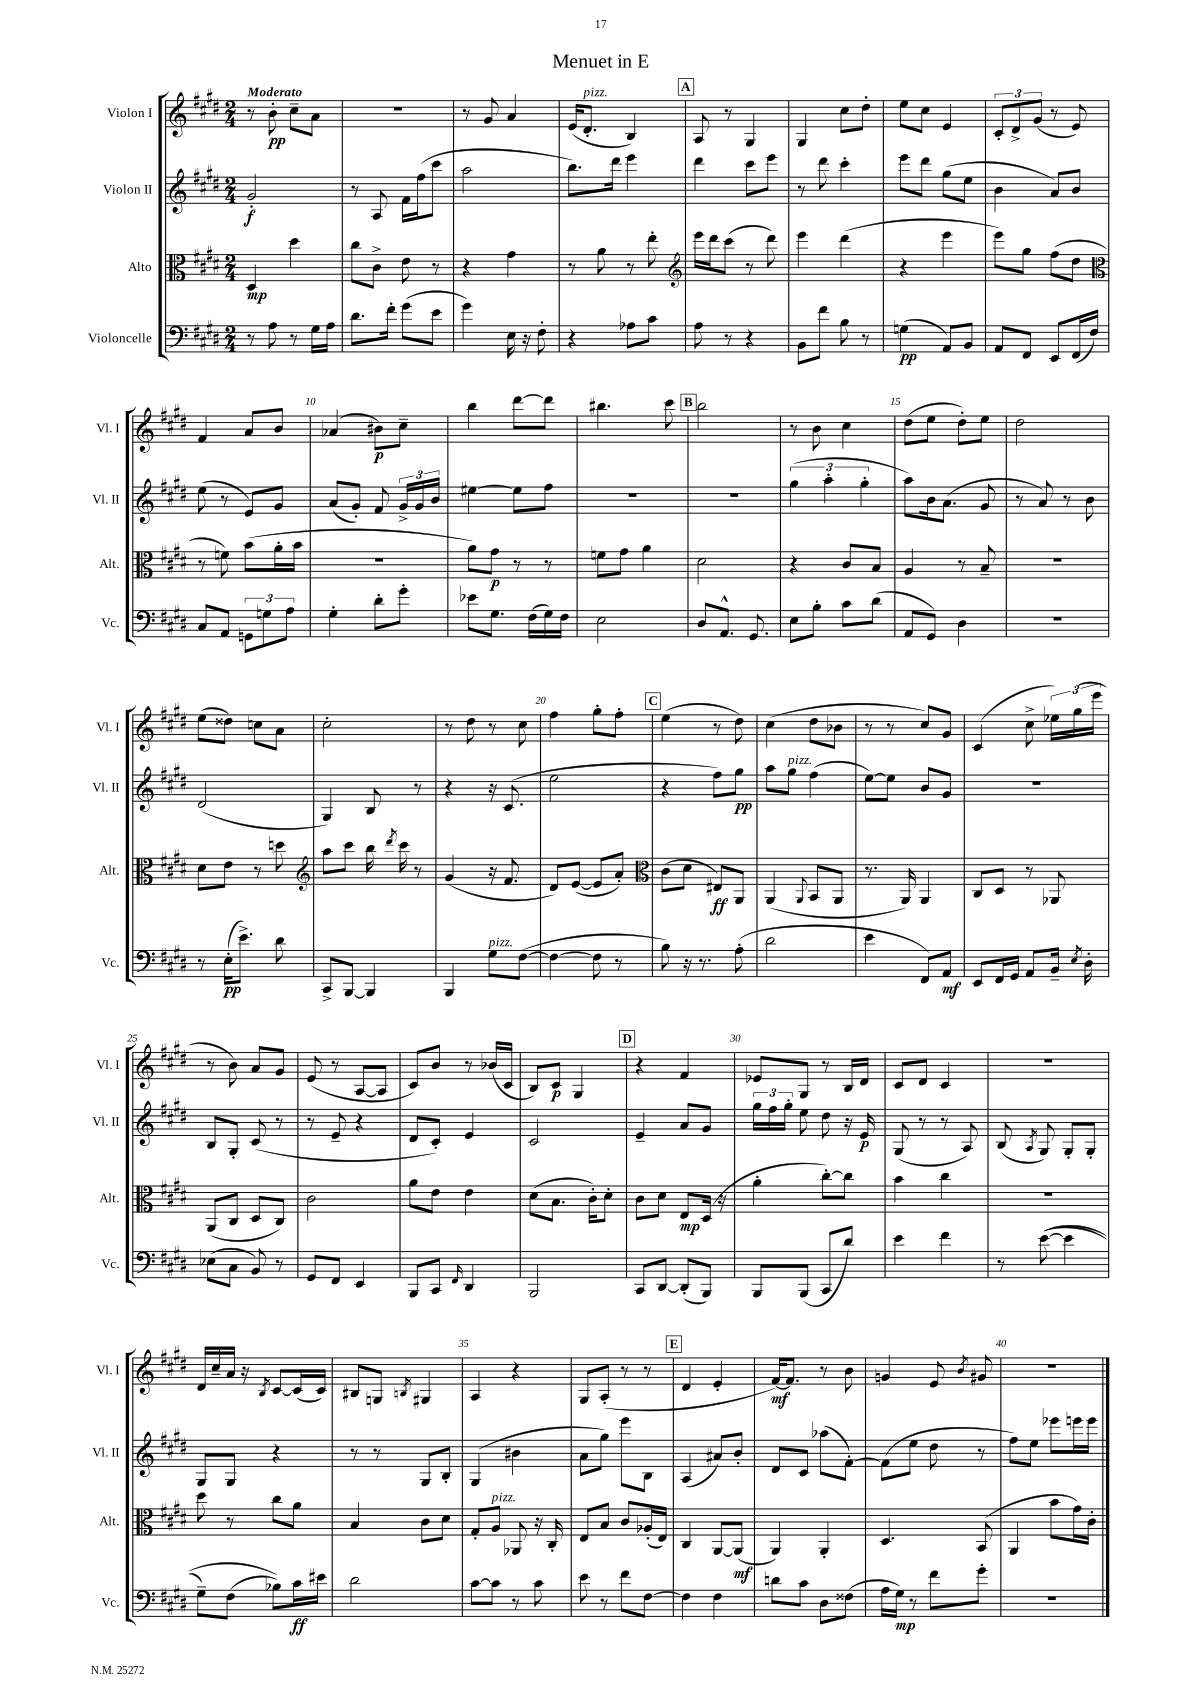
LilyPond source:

\header { title = "Menuet in E" }
<<
\new StaffGroup <<
\new Staff = "s0" \with { instrumentName = "Violon I" shortInstrumentName = "Vl. I" } {
    \clef treble \key e \major \numericTimeSignature \time 2/4 \tempo "Moderato"
    \autoBeamOff r8 b'8-.\pp cis''8[-- a'8] |
    r2 |
    r8 gis'8 a'4 |
    e'16[( dis'8.]-.^\markup { \italic "pizz." } b4) |
    \mark \markup { \box "A" } a8 r8 gis4 |
    gis4 cis''8[ dis''8]-. |
    e''8[ cis''8] e'4 |
    \tuplet 3/2 { cis'8[-. dis'8-> gis'8]( } r8 e'8) |
    fis'4 a'8[ b'8] |
    aes'4( bis'8[\p) cis''8]-- |
    b''4 dis'''8[~ dis'''8] |
    bis''4. cis'''8 |
    \mark \markup { \box "B" } b''2 |
    r8 b'8 cis''4 |
    dis''8[( e''8] dis''8[-.) e''8] |
    dis''2 |
    e''8[( disis''8]) c''8[ a'8] |
    cis''2-. |
    r8 dis''8 r8 cis''8 |
    fis''4 gis''8[-. fis''8]-. |
    \mark \markup { \box "C" } e''4( r8 dis''8) |
    cis''4( dis''8[ bes'8] |
    r8 r8 cis''8[) gis'8] |
    cis'4( cis''8-> \tuplet 3/2 { ees''16[) gis''16( e'''16] } |
    r8 b'8) a'8[ gis'8] |
    e'8( r8 a8[~ a8] |
    cis'8[) b'8] r8 bes'16[( cis'16] |
    b8[) cis'8]\p gis4 |
    \mark \markup { \box "D" } r4 fis'4 |
    ees'8[ gis8] r8 b16[ dis'16] |
    cis'8[ dis'8] cis'4 |
    r2 |
    dis'16[ cis''16-- a'16] r16 \acciaccatura { b8 } cis'8[~ cis'16( cis'16]) |
    bis8[ g8] \acciaccatura { b8 } gis4 |
    a4 r4 |
    gis8[ a8]-.( r8 r8 |
    \mark \markup { \box "E" } dis'4 e'4-. |
    fis'16[~\mf) fis'8.] r8 b'8 |
    g'4 e'8 \acciaccatura { b'8 } gis'8 |
    r2 \bar "|." |
}
\new Staff = "s1" \with { instrumentName = "Violon II" shortInstrumentName = "Vl. II" } {
    \clef treble \key e \major \numericTimeSignature \time 2/4
    \autoBeamOff gis'2-.\f |
    r8 a8 fis'16[ fis''16( cis'''8] |
    a''2 |
    b''8.[) dis'''16] e'''4 |
    \mark \markup { \box "A" } dis'''4 cis'''8[ e'''8] |
    r8 dis'''8 cis'''4-. |
    e'''8[ dis'''8] gis''8[( e''8] |
    b'4 a'8[) b'8] |
    e''8( r8 e'8[) gis'8] |
    a'8[( gis'8]-.) fis'8 \tuplet 3/2 { gis'16[-> gis'16 b'16] } |
    eis''4~ eis''8[ fis''8] |
    R2 |
    \mark \markup { \box "B" } R2 |
    \tuplet 3/2 { gis''4( a''4-. gis''4-. } |
    a''8[) b'16 a'8.]( gis'8 |
    r8 a'8) r8 b'8 |
    dis'2( |
    gis4) b8 r8 |
    r4 r16 cis'8.( |
    e''2 |
    \mark \markup { \box "C" } r4 fis''8[) gis''8]\pp |
    a''8[ gis''8]^\markup { \italic "pizz." } fis''4( |
    e''8[~) e''8] b'8[ gis'8] |
    r2 |
    b8[ gis8]-. cis'8( r8 |
    r8 e'8-- r4 |
    dis'8[ cis'8]-.) e'4 |
    cis'2 |
    \mark \markup { \box "D" } e'4-- a'8[ gis'8] |
    \tuplet 3/2 { gis''16[ fis''16 gis''16]-. } e''8 dis''8 r16 e'16\p |
    gis8( r8 r8 a8) |
    b8( \acciaccatura { a8 } gis8) gis8[-. gis8]-. |
    gis8[ gis8] r4 |
    r8 r8 gis8[ b8]-. |
    gis4( bis'4 |
    a'8[ gis''8]) e'''8[ b8] |
    \mark \markup { \box "E" } a4( ais'8[) b'8]-. |
    dis'8[ cis'8] aes''8[( fis'8]~-.) |
    fis'8[( e''8] dis''8 r8 |
    fis''8[) e''8] ees'''8[ e'''16 e'''16] \bar "|." |
}
\new Staff = "s2" \with { instrumentName = "Alto" shortInstrumentName = "Alt." } {
    \clef alto \key e \major \numericTimeSignature \time 2/4
    \autoBeamOff dis4\mp dis''4 |
    cis''8[ cis'8]-> e'8 r8 |
    r4 gis'4 |
    r8 a'8 r8 e''8-. |
    \mark \markup { \box "A" } \clef treble e'''16[ dis'''16 cis'''8]( r8 dis'''8) |
    e'''4 dis'''4( |
    r4 e'''4 |
    e'''8[) gis''8] fis''8[( dis''8] |
    \clef alto r8 f'8) b'8[( a'16-. b'16] |
    R2 |
    a'8[) gis'8]\p r8 r8 |
    f'8[ gis'8] a'4 |
    \mark \markup { \box "B" } dis'2 |
    r4 cis'8[ b8] |
    a4 r8 b8-- |
    r2 |
    dis'8[ e'8] r8 d''8 |
    \clef treble a''8[ cis'''8] b''16 \acciaccatura { dis'''8 } cis'''16 r8 |
    gis'4( r16 fis'8. |
    dis'8[) e'8]~( e'8[ a'8]-.) |
    \mark \markup { \box "C" } \clef alto cis'8[( dis'8] eis8[\ff) a,8] |
    a,4( \appoggiatura { a,8 } b,8[ a,8] |
    r8. a,16) a,4 |
    cis8[ dis8] r8 aes,8 |
    a,8[( cis8] dis8[ cis8]) |
    cis'2 |
    a'8[ e'8] e'4 |
    dis'8[( b8.] cis'16[-.) dis'8]-. |
    \mark \markup { \box "D" } cis'8[ dis'8] e8[\mp dis16]( r16 |
    a'4-. cis''8[~-.) cis''8] |
    b'4 cis''4 |
    R2 |
    dis''8 r8 cis''8[ a'8] |
    b4 cis'8[ dis'8] |
    gis8[-. a8]^\markup { \italic "pizz." } aes,8 r16 cis16-. |
    e8[ b8] cis'8[ aes16-.( e16]) |
    \mark \markup { \box "E" } cis4 a,8[~ a,8]\mf( |
    a,4) a,4-. |
    dis4. b,8( |
    a,4 b'8[ gis'16) cis'16]-. \bar "|." |
}
\new Staff = "s3" \with { instrumentName = "Violoncelle" shortInstrumentName = "Vc." } {
    \clef bass \key e \major \numericTimeSignature \time 2/4
    \autoBeamOff r8 a8 r8 gis16[ a16] |
    dis'8.[ fis'16]-. gis'8[( e'8] |
    gis'4) e16 r16 fis8-. |
    r4 aes8[ cis'8] |
    \mark \markup { \box "A" } a8 r8 r4 |
    b,8[ fis'8] b8 r8 |
    g4\pp( a,8[) b,8] |
    a,8[ fis,8] e,8[ fis,16( fis16]) |
    cis8[ a,8] \tuplet 3/2 { g,8[ g8 a8] } |
    gis4-. dis'8[-. gis'8]-. |
    ees'8[ gis8.] fis16[( gis16) fis16] |
    e2 |
    \mark \markup { \box "B" } dis8[ a,8.]-^ gis,8. |
    e8[ b8]-. cis'8[ dis'8]( |
    a,8[ gis,8]) dis4 |
    r2 |
    r8 e16[-.\pp( e'8.]->) dis'8 |
    cis,8[-> b,,8]~ b,,4 |
    b,,4 gis8[^\markup { \italic "pizz." } fis8]~( |
    fis4~ fis8 r8 |
    \mark \markup { \box "C" } b8) r16 r8. a8-.( |
    dis'2 |
    e'4 fis,8[) a,8]\mf |
    e,8[ fis,16 gis,16] a,8[ b,16]-- \acciaccatura { e8 } dis16-. |
    ees8[( cis8] b,8) r8 |
    gis,8[ fis,8] e,4 |
    b,,8[ cis,8] \grace { fis,16 } dis,4 |
    b,,2 |
    \mark \markup { \box "D" } cis,8[ dis,8]~ dis,8[-.( b,,8]) |
    b,,8[ b,,8]( cis,8[ dis'8]) |
    e'4 fis'4 |
    r8 e'8~(\( e'4 |
    gis8[--) fis8]( bes8[)\) cis'16\ff eis'16] |
    dis'2 |
    cis'8[~ cis'8] r8 cis'8 |
    e'8 r8 fis'8[ fis8]~ |
    \mark \markup { \box "E" } fis4 fis4 |
    d'8[ cis'8] dis8[ fisis8]( |
    a16[ gis16]\mp) r8 fis'8[ gis'8]-. |
    R2 \bar "|." |
}
>>
>>
\layout { \context { \Score \override BarNumber.break-visibility = ##(#f #t #t) barNumberVisibility = #(every-nth-bar-number-visible 5) } }
